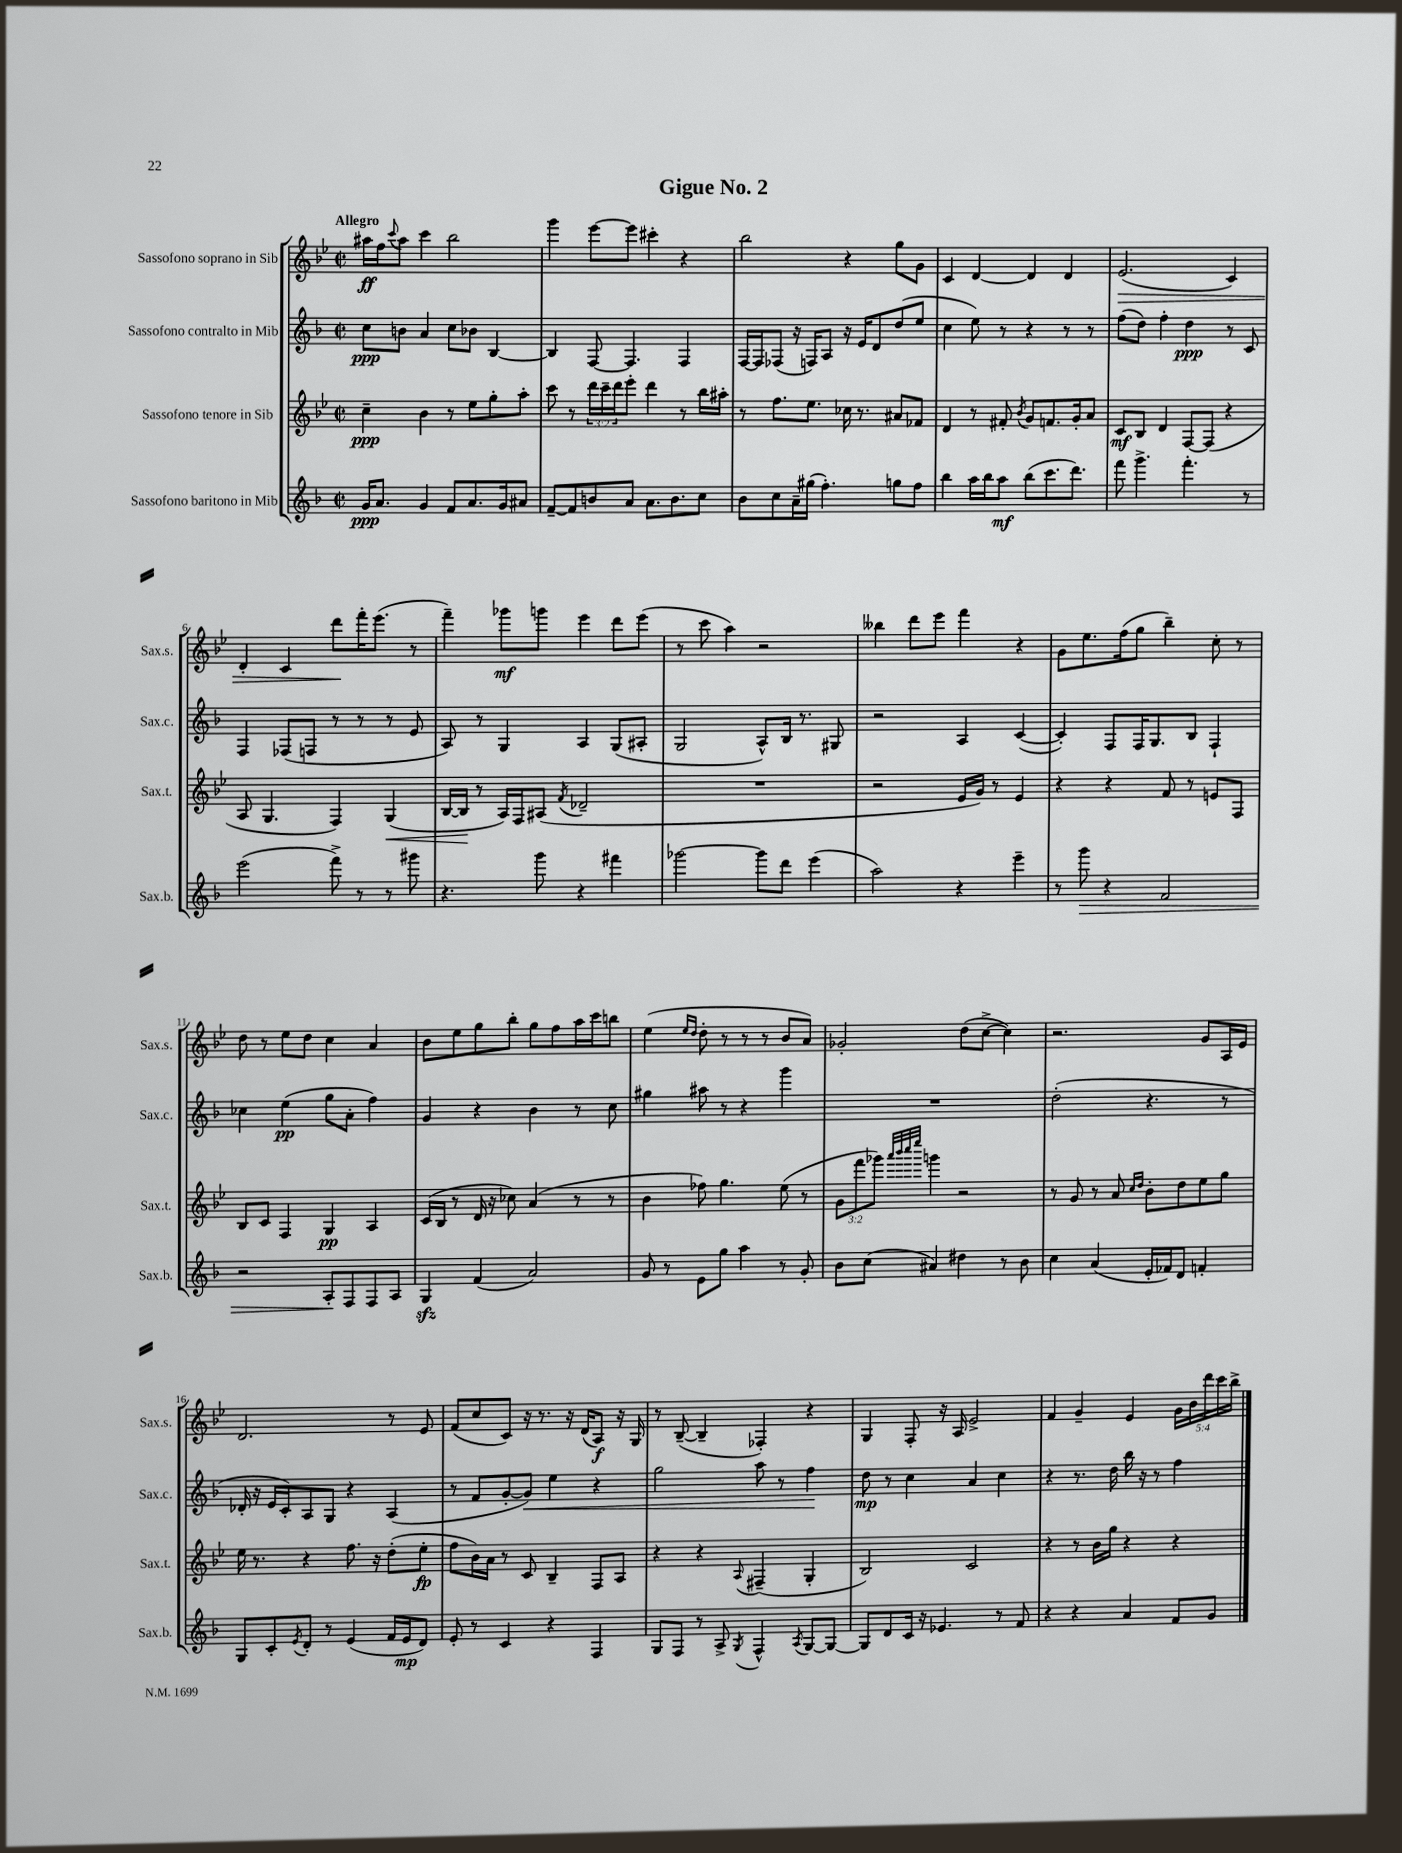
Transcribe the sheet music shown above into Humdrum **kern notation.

**kern	**kern	**kern	**kern
*staff4	*staff3	*staff2	*staff1
*clefG2	*clefG2	*clefG2	*clefG2
*k[b-]	*k[b-e-]	*k[b-]	*k[b-e-]
*M2/2	*M2/2	*M2/2	*M2/2
*met(c|)	*met(c|)	*met(c|)	*met(c|)
16g	4cc~	8cc	16aa#
8.a	.	.	16ff
.	.	.	8qqccc
.	.	8b	8aa#
4g	4b-	4a	4ccc
8f	8r	8cc	2bb-
8.a	8ee-	8b-	.
.	8gg'	[4B-	.
16g	.	.	.
8a#	8aa'	.	.
=	=	=	=
[8f~	8ccc	4B-]	4ggg
8f]	8r	.	.
8b	24ddd	[8F	[8eee-
.	24ccc~	.	.
.	24ddd	.	.
8a	8eee-'	4.F]	8eee-]
8.a	4ddd	.	4ccc#'
8.b	.	.	.
.	8r	4F	4r
8cc	16bb-	.	.
.	16aa#'	.	.
=	=	=	=
8b-	8r	[16F	2bb-
.	.	16F]	.
8cc	8.ff	(8F-	.
16a~	.	16r	.
(16gg#	8.ee-	16F)	.
4.ff')	.	8A	.
.	16cc-	16r	4r
.	8.r	16e	.
.	.	8d	.
8gg	8a#	(8dd	8gg
8ff	8f-	8ee	8g
=	=	=	=
4bb-	4d	4cc	4c
16aa	8r	8ee)	[4d
16bb-	.	.	.
8aa	8f#'	8r	.
.	8qb-	.	.
(8bb-	8g	4r	4d]
8.ccc	8.f	.	.
.	.	8r	4d
8.ddd)	16g'	.	.
.	8a	8r	.
=	=	=	=
8fff	8c	(8ff	(2.e-
4.ggg^	8B-	8dd)	.
.	4d	4ff'	.
4.fff'	[8F	4dd	.
.	(8F]	.	.
.	4r	8r	4c)
8r	.	8c	.
=	=	=	=
(2eee	8A	4F	4d'
.	4.G	.	.
.	.	(8F-	4c
.	.	8F	.
8fff^)	4F)	8r	8ddd
8r	.	8r	16fff'
.	.	.	(8.eee-
8r	(4G	8r	.
8ggg#	.	8e	8r
=	=	=	=
4.r	[16B-	8A)	4fff~)
.	16B-]	.	.
.	8r	8r	.
.	16A)	4G	8ggg-
.	16F	.	.
8ggg	(8A#	.	8ggg
.	8qf	.	.
4r	2d-~	4A	4eee-
4fff#	.	(8G	8ddd
.	.	8A#'	(8eee-
=	=	=	=
[2ggg-	1r	2G	8r
.	.	.	8ccc
.	.	.	4aa)
8ggg-]	.	8A^^)	2r
8ddd	.	16B-	.
.	.	8.r	.
(4eee	.	.	.
.	.	8G#	.
=	=	=	=
2aa)	2r	2r	4bb--
.	.	.	8ddd
.	.	.	8eee-
4r	16e-	4A	4fff
.	16g)	.	.
.	8r	.	.
4eee~	4e-	([4c	4r
=	=	=	=
8r	4r	4c'])	8g
8ggg	.	.	8.ee-
4r	4r	8F	.
.	.	.	(16ff
.	.	16F	8gg
.	.	8.G	.
2f	8f	.	4bb-~)
.	8r	8B-	.
.	8e	4F`	8cc'
.	8F	.	8r
=	=	=	=
2r	8B-	4cc-	8dd
.	8c	.	8r
.	4F	(4ee	8ee-
.	.	.	8dd
8A'	4G	8gg	4cc
8F	.	8a'	.
8F	4A	4ff)	4a
8A	.	.	.
=	=	=	=
4G	(16c	4g	8b-
.	16B-	.	.
.	8r	.	8ee-
(4f	16d	4r	8gg
.	16r	.	.
.	8cc-)	.	8bb-'
2a)	(4a	4b-	8gg
.	.	.	8ff
.	8r	8r	16aa
.	.	.	16ccc
.	8r	8cc	8bb
=	=	=	=
8g	4b-	4gg#	(4ee-
8r	.	.	.
.	.	.	16qqee-
.	.	.	16qqdd
8e	8ff-)	8aa#	8dd'
8gg	4.gg	8r	8r
4aa	.	4r	8r
.	.	.	8r
8r	(8ee-	4ggg	8b-
8g'	8r	.	8a)
=	=	=	=
8b-	12g	1r	2g-'
.	12fff	.	.
(8cc	.	.	.
.	12ggg-)	.	.
.	32qqaaa	.	.
.	32qqbbb-	.	.
.	32qqcccc	.	.
.	32qqeeee-	.	.
4a#)	4ggg	.	.
4dd#	2r	.	(8dd
.	.	.	[8cc^
8r	.	.	4cc])
8b-	.	.	.
=	=	=	=
4cc	8r	(2dd'	2.r
.	8g	.	.
(4a	8r	.	.
.	8a	.	.
.	16qqcc	.	.
.	16qqdd	.	.
16e'	8b-'	4.r	.
16f-)	.	.	.
8d	8dd	.	.
4f'	8ee-	.	8g
.	8gg	8r	16A
.	.	.	16e-
=	=	=	=
8G	16ee-	16d-'	2.d
.	8.r	16r	.
8c'	.	16e	.
.	.	16c')	.
8qe	.	.	.
8d'	4r	8A	.
8r	.	8G	.
(4e	8.ff	4r	.
.	16r	.	.
16f	(8dd'	(4A	8r
16e	.	.	.
8d)	8ee-'	.	8e-
=	=	=	=
8e'	8ff	8r	(8f
8r	16b-)	8f	8cc
.	16a	.	.
4c	8r	[8g'	8c)
.	8c	8g])	16r
.	.	.	8.r
4r	4B-~	4ee	.
.	.	.	16r
.	.	.	(16d
4F	8F	4r	8A)
.	8A	.	16r
.	.	.	16G
=	=	=	=
8G	4r	2gg	8r
8F	.	.	([8B-~
8r	4r	.	4B-~]
8A^	.	.	.
8qG	8qqA	.	.
4F^^	(4F#~	8aa	4F-')
.	.	8r	.
8qA	.	.	.
[8G	4G'	4ff	4r
8G_	.	.	.
=	=	=	=
8G]	2B-)	8dd	4G
8d	.	8r	.
16c	.	4cc	8F'
16r	.	.	.
4.e-	.	.	16r
.	.	.	16A
.	2c	4a	2e-^
8r	.	4cc	.
8f	.	.	.
=	=	=	=
4r	4r	4r	4f
4r	8r	8.r	4g~
.	16b-	.	.
.	16gg	16dd	.
4a	4r	16bb-	4e-
.	.	16r	.
.	.	8r	.
8f	4r	4ff	20g
.	.	.	20b-
.	.	.	20ddd
8g	.	.	.
.	.	.	20ccc
.	.	.	20bb-^
==	==	==	==
*-	*-	*-	*-
